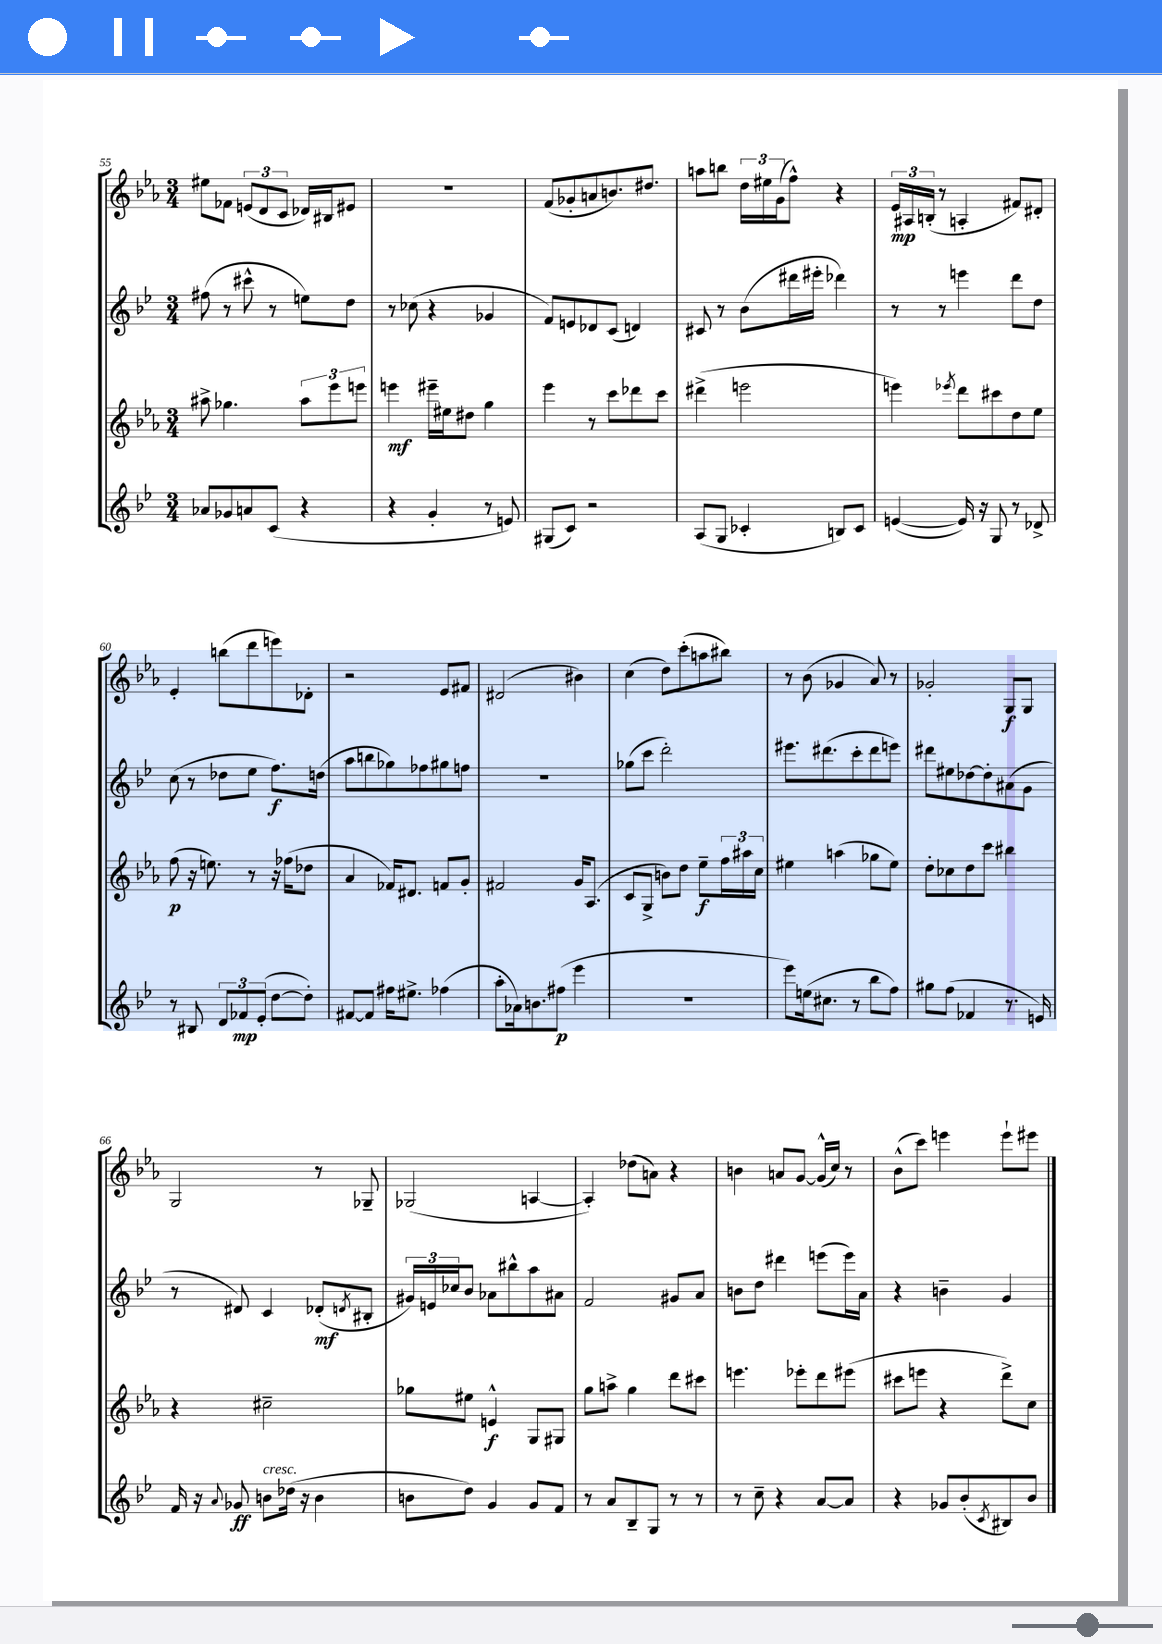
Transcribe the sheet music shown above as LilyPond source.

<<
\new StaffGroup <<
\new Staff = "s0" {
    \clef treble \key ees \major \numericTimeSignature \time 3/4
    eis''8 fes'8 \tuplet 3/2 { e'8( d'8 c'8 } des'16) bis16 eis'8 |
    R2. |
    f'8( ges'8-. a'8 b'8.) dis''8. |
    a''8 b''8 \tuplet 3/2 { d''16 eis''16 g'16( } f''8-^) r4 |
    \tuplet 3/2 { ees'16\mp ais16 b16-.( } r8 a4-. fis'8) dis'8-. |
    ees'4-. b''8( d'''8 e'''8) des'8-. |
    r2 ees'8 fis'8 |
    dis'2( bis'4) |
    c''4( d''8) c'''8-.( a''8 bis''8) |
    r8 bes'8( ges'4 aes'8) r8 |
    ges'2-. g8\f g8 |
    g2 r8 ges8-- |
    ges2( a4~ |
    a4-.) des''8( a'8) r4 |
    b'4 a'8 g'8~ g'16-^( c''16) r8 |
    bes'8-^( c'''8) e'''4 e'''8-! eis'''8 \bar "|." |
}
\new Staff = "s1" {
    \clef treble \key bes \major \numericTimeSignature \time 3/4
    fis''8( r8 cis'''8-^ r8 e''8) d''8 |
    r8 ces''8( r4 ges'4 |
    f'8) e'8 des'8 c'8( d'4) |
    cis'8 r8 bes'8( dis'''16 eis'''16-. des'''4) |
    r8 r8 e'''4 d'''8 d''8 |
    c''8( r8 des''8 ees''8 f''8.\f) d''16( |
    a''8 b''8 ges''8) fes''8 gis''8 f''8 |
    R2. |
    ges''8( c'''8 d'''2-.) |
    eis'''8. dis'''8.( c'''8-. dis'''8 e'''8) |
    dis'''8 eis''8 des''8~ des''8-. ais'8( g'8 |
    r8 dis'8) c'4 des'8-.\mf( \acciaccatura { d'8 } bis8-. |
    \tuplet 3/2 { gis'16) e'16 ces''16 } bes'8 aes'8 bis''8-^ a''8 ais'8 |
    f'2 gis'8 a'8 |
    b'8 d''8 dis'''4 e'''8( e'''16) a'16 |
    r4 b'4-- g'4 \bar "|." |
}
\new Staff = "s2" {
    \clef treble \key ees \major \numericTimeSignature \time 3/4
    ais''8-> ges''4. \tuplet 3/2 { ais''8 ees'''8 e'''8 } |
    e'''4\mf eis'''16-- eis''16 dis''8 g''4 |
    ees'''4 r8 c'''8 des'''8 c'''8 |
    dis'''4->( e'''2 |
    e'''4) \acciaccatura { ees'''8 } d'''8 cis'''8 d''8 ees''8 |
    f''8\p( r16 e''8.) r8 r16 fes''16( des''8 |
    aes'4 fes'16) dis'8. f'8 g'8-. |
    fis'2 g'16 aes8.( |
    c'8 g8-> b'8) d''8 ees''8--\f \tuplet 3/2 { f''16 ais''16 c''16 } |
    eis''4 a''4( ges''8 eis''8) |
    d''8-. ces''8 d''8 c'''8 bis''4 |
    r4 cis''2-- |
    ges''8 eis''8 e'4-^\f g8 gis8 |
    g''8 a''8-> g''4 d'''8 cis'''8 |
    e'''4. ees'''8-. d'''8 eis'''8( |
    cis'''8 e'''8 r4 d'''8->) c''8 \bar "|." |
}
\new Staff = "s3" {
    \clef treble \key bes \major \numericTimeSignature \time 3/4
    aes'8 ges'8 a'8 c'8( r4 |
    r4 g'4-. r8 e'8) |
    gis8( c'8) r2 |
    a8( g8 ces'4-. b8) ces'8 |
    e'4~( e'16) r16 g8 r8 des'8-> |
    r8 bis8 \tuplet 3/2 { d'8 fes'8\mp ees'8-.( } d''8~ d''8-.) |
    fis'8~ fis'8 fis''16 eis''8.-> fes''4( |
    a''8-. aes'16) b'8. fis''8\p( ees'''4 |
    R2. |
    ees'''8) e''16( cis''8. r8 bes''8 f''8) |
    gis''8 f''8( fes'4 r8. e'16) |
    f'16 r16 \appoggiatura { a'8 } ges'8\ff b'8^\markup { \italic "cresc." } des''16( r16 b'4 |
    b'8 d''8) g'4 g'8 f'8 |
    r8 a'8 bes8-- g8 r8 r8 |
    r8 c''8-- r4 a'8~ a'8 |
    r4 ges'8 bes'8-.( \acciaccatura { c'8 } bis8) bes'8 \bar "|." |
}
>>
>>
\layout { \context { \Score currentBarNumber = #55 } }
